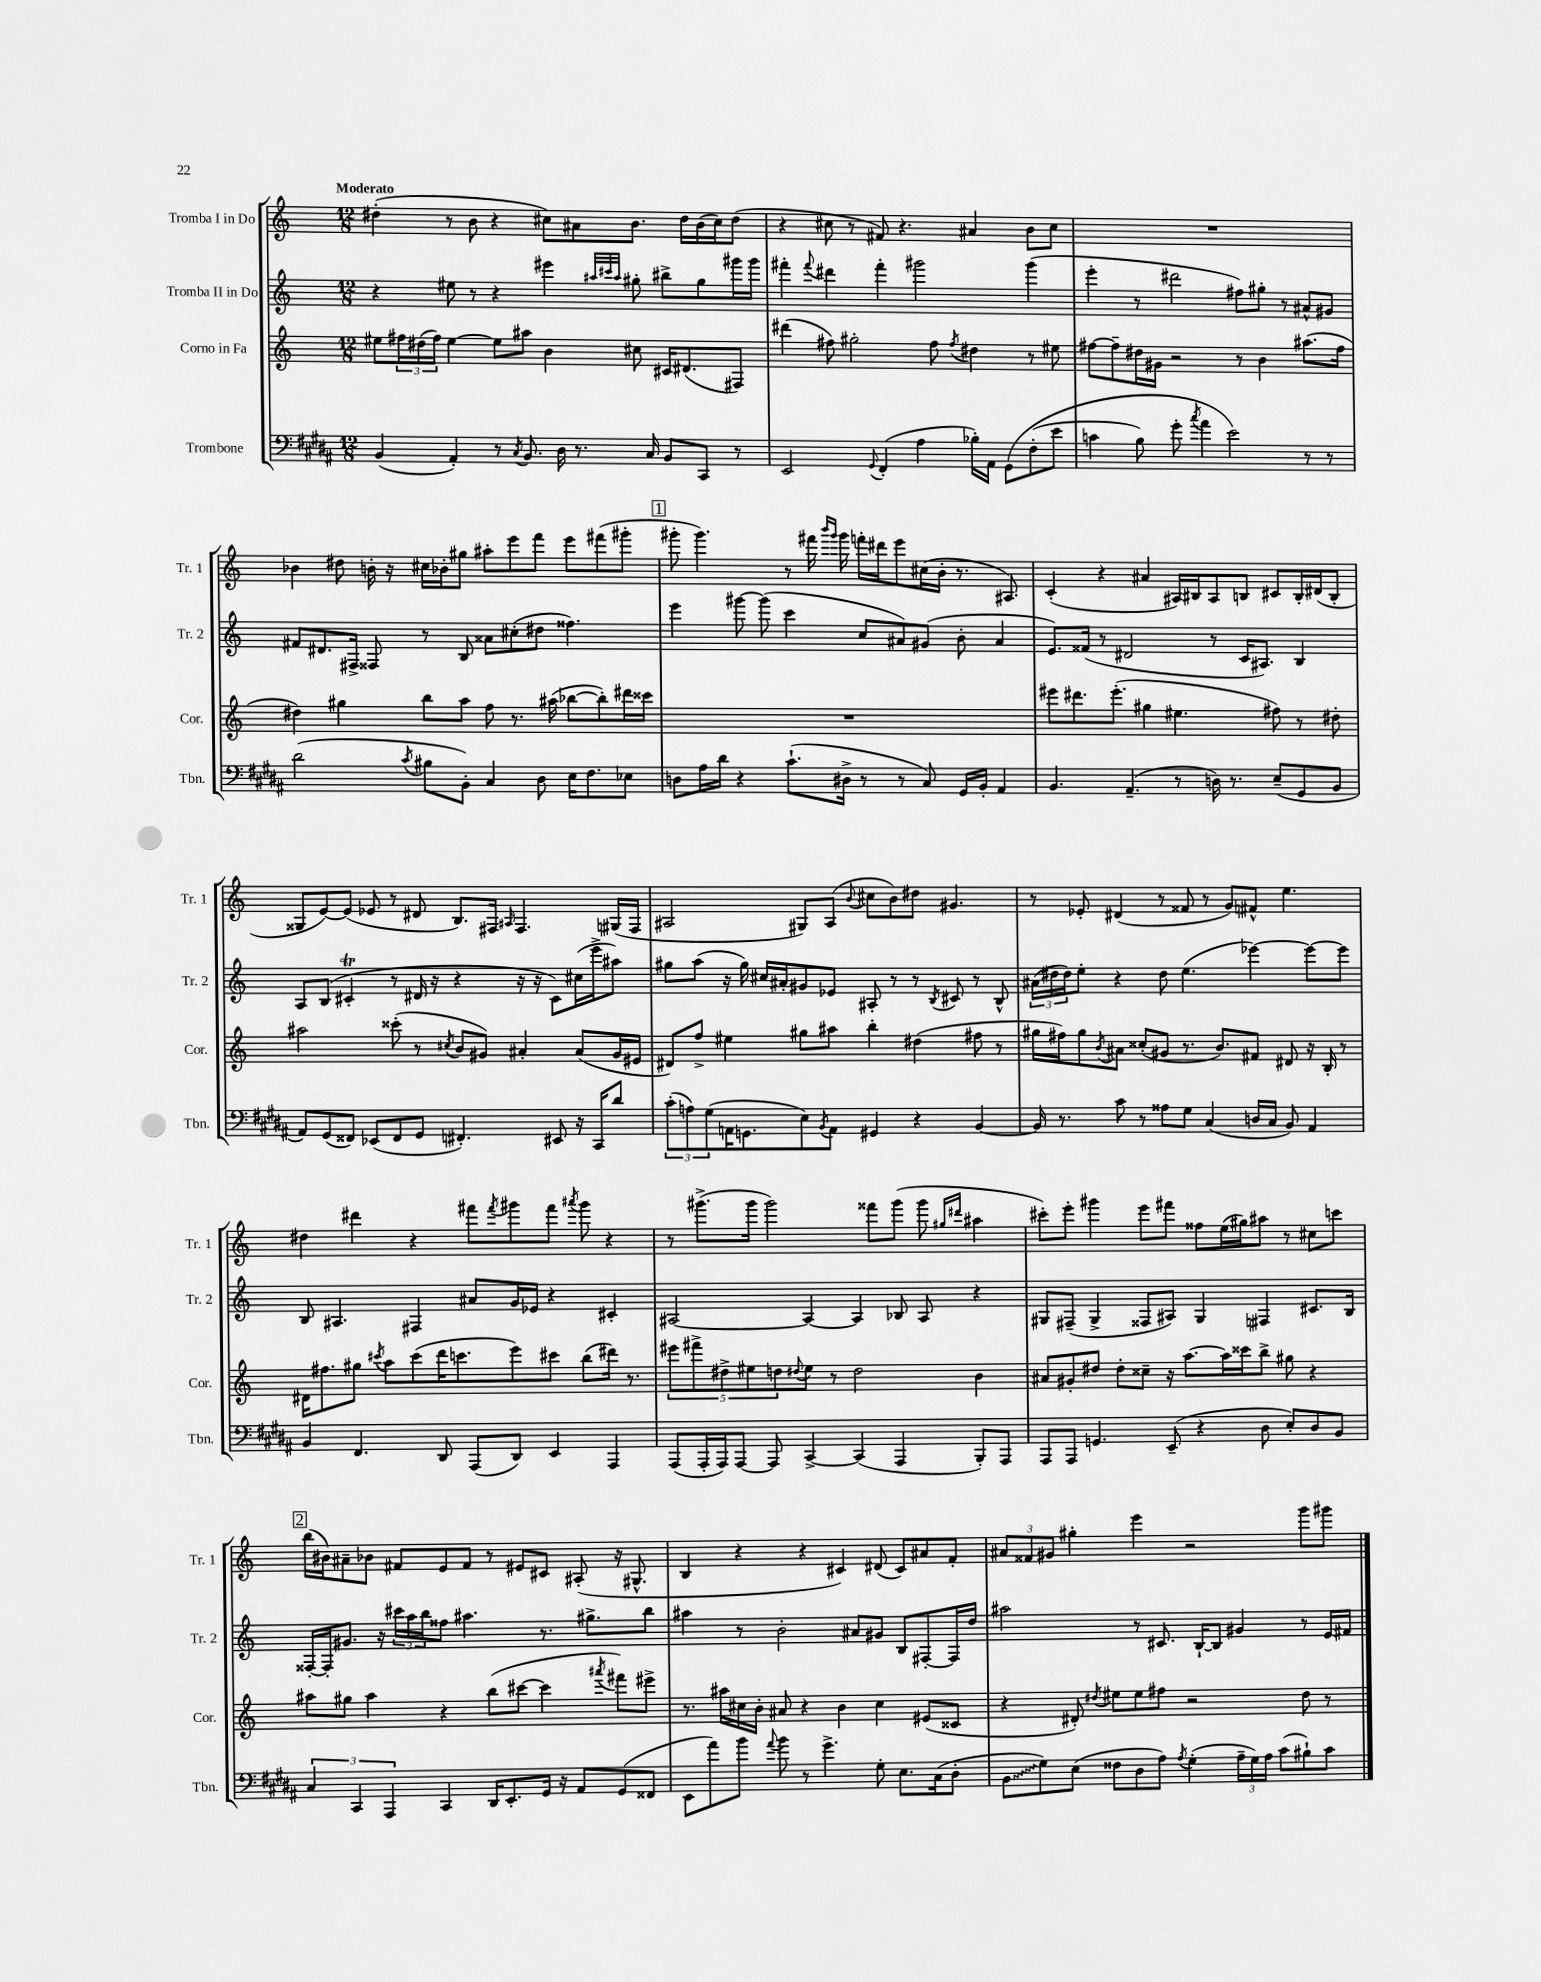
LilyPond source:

<<
\new StaffGroup <<
\new Staff = "s0" \with { instrumentName = "Tromba I in Do" shortInstrumentName = "Tr. 1" } {
    \clef treble \key c \major \numericTimeSignature \time 12/8 \tempo "Moderato"
    dis''4-.( r8 b'8 r4 cis''8) ais'8 b'8. dis''16 b'16( cis''16) dis''8( |
    r4 cis''8 r8 fis'8) r4. ais'4 b'8 cis''8 |
    R1. |
    bes'4 dis''8 b'16-. r16 cis''16 bes'16-. gis''8 ais''8-. e'''8 f'''8 e'''8 fis'''8( gis'''8-. |
    \mark \markup { \box "1" } gis'''8-. gis'''4.) r8 fis'''16 \grace { b'''16 gis'''16 } gis'''16 f'''16-. dis'''16 e'''8 cis''16( b'16-. r8. ais8.) |
    c'4-.( r4 ais'4 ais16) bis16 ais8 b8 cis'8 b16-. dis'16( b8-. |
    gisis8 e'8~) e'8( ees'8 r8 dis'8 b8.) fis16 \grace { ais16 } fis4. gis16( fis16 |
    ais2 gis8) ais8( \appoggiatura { b'8 } cis''8 b'8) dis''8 gis'4. |
    r8 ees'8-. dis'4( r8 fisis'8 r8 g'8) fis'8-^ e''4. |
    dis''4 dis'''4 r4 fis'''8 \acciaccatura { fis'''8 } gis'''8 fis'''8 \acciaccatura { ais'''8 } gis'''8 r4 |
    r8 gis'''8.->( gis'''16 gis'''2) fisis'''8 gis'''8( gis'''8 \grace { gis''16 dis'''16 } ais''4 |
    cis'''8-.) e'''8-. gis'''4 e'''8 fis'''8 fisis''8 e''16( gis''16) ais''8 r8 cis''8 c'''8 |
    \mark \markup { \box "2" } b''16( bis'16) ais'8-- bes'8 fis'8 e'8 fis'8 r8 eis'8 cis'8 ais8-.( r16 gis8.-^ |
    b4 r4 r4 cis'4) dis'8( cis'8) ais'8 f'8-. |
    \tuplet 3/2 { ais'8 fisis'8 gis'8 } gis''4-. e'''4 r2 g'''8 gis'''8 \bar "|." |
}
\new Staff = "s1" \with { instrumentName = "Tromba II in Do" shortInstrumentName = "Tr. 2" } {
    \clef treble \key c \major \numericTimeSignature \time 12/8
    r4 eis''8 r8 r4 eis'''4 \grace { ais''32 cis'''32 ais''32 } gis''8-. bis''8-> gis''8 gis'''16 gis'''16 |
    fis'''4-. \appoggiatura { fis'''8 } dis'''4 fis'''4-. gis'''2 gis'''4( |
    e'''4-. r8 dis'''2 fis''8) gis''8-. r8 ais'8-^ gis'8 |
    fis'8 dis'8. fis16-> fisis8 r8 b8 aisis'8 cis''8-.( dis''8 fisis''4.) |
    \mark \markup { \box "1" } e'''4 gis'''8~ gis'''8( c'''4 c''8 ais'8) gis'8( b'8-. ais'4 |
    e'8.) fisis'16( r8 dis'2 r8 c'16 ais8.) b4 |
    a8 b8( cis'4-.\trill r8 dis'16 r16 r4 r16 r16 cis'8) cis''16( e'''16-> ais''8) |
    gis''8 a''8( r16 gis''16) cis''16 ais'16-. gis'8 ees'8 ais8-. r8 r8 \acciaccatura { b8 } cis'8 r8 b8-^ |
    \tuplet 3/2 { ais'16( dis''16 dis''16) } e''8-. r4 dis''8 e''4.( ees'''4~) ees'''8~ ees'''8 |
    b8 ais4. fis4 ais'8 g'16 ees'16 r4 cis'4-. |
    ais2~ ais4~ ais4 bes8 ais8 r4 |
    gis8 fis8--( gis4-> fisis8 ais8) gis4 fis4 cis'8. b16 |
    \mark \markup { \box "2" } fisis16~-. fisis16-. gis'8. r16 \tuplet 3/2 { cis'''16 a''16 b''16 } fisis''8 ais''4. r8. gis''8.-> b''8 |
    ais''4 r8 b'2-. ais'8 gis'8 b8 fis8~-. fis16 d''16 |
    ais''2 r8 cis'8. b16~-! b8 gis'4 r8 e'16 fis'16 \bar "|." |
}
\new Staff = "s2" \with { instrumentName = "Corno in Fa" shortInstrumentName = "Cor." } {
    \clef treble \key c \major \numericTimeSignature \time 12/8
    eis''8 \tuplet 3/2 { fis''16 dis''16( fis''16) } eis''4~ eis''8 ais''8 b'4 cis''8 cis'16 dis'8.( fis8) |
    dis'''4( fis''8) gis''2-. fis''8 \acciaccatura { fis''8 } dis''4 r8 eis''8 |
    fis''8~ fis''8-- dis''16 gis'16 r2 r8 b'4 ais''8.( fis''16 |
    dis''4) gis''4 b''8 a''8 f''8 r8. ais''16( bes''8~ bes''8-.) dis'''16 cisis'''16 |
    \mark \markup { \box "1" } R1. |
    eis'''8 dis'''8. eis'''8.-.( gis''4 eis''4. fis''8) r8 dis''8-. |
    ais''2 cisis'''8-.( r8 \acciaccatura { cis''8 } b'8 gis'8) ais'4-. ais'8( gis'16 eis'16 |
    dis'8) f''8-> eis''4 gis''8 ais''8 b''4-. dis''4( fis''8 r8 |
    gis''16 fis''16) gis''8 \acciaccatura { b'8 } ais'8 cisis''8-.( gis'8 r8. b'8.) fis'8 dis'8 r16 b16-. r8 |
    dis'16 fis''8. gis''8 \acciaccatura { cis'''8 } a''8 cis'''8( d'''16 c'''8. e'''8) cis'''8 b''8( dis'''16) r8. |
    \tuplet 5/4 { eis'''8 fis'''8-> dis''8-> eis''8 d''8 } \appoggiatura { dis''8 } eis''8 r8 dis''2 b'4 |
    ais'8 gis'8-. dis''8 dis''8-. cisis''8-- r16 a''8.~ a''16 cisis'''16 b''8-> gis''8 r4 |
    \mark \markup { \box "2" } ais''8 gis''8 ais''4 r4 b''8( cis'''8~ cis'''4 \acciaccatura { ais'''8 } fis'''8) eis'''8-> |
    r8. ais''16 cis''16 b'16-. ais'8 r4 b'4 cis''4 eis'8( cisis'8 |
    r4 dis'8-.) \acciaccatura { dis''8 } eis''8 eis''8 fis''8 r2 dis''8 r8 \bar "|." |
}
\new Staff = "s3" \with { instrumentName = "Trombone" shortInstrumentName = "Tbn." } {
    \clef bass \key b \major \numericTimeSignature \time 12/8
    b,4( ais,4-.) r8 \acciaccatura { cis8 } b,8. dis16 r8. cis16 b,8 cis,8 r8 |
    e,2 \appoggiatura { gis,8 } fis,4-.( ais4 bes16-.) ais,16 gis,8\( fis8-.( e'8 |
    c'4 b8) gis'8-. \acciaccatura { cis''8 } ais'4 e'2\) r8 r8 |
    dis'2( \acciaccatura { cis'8 } bis8 b,8-.) cis4 dis8 e16 fis8. ees8 |
    \mark \markup { \box "1" } d8 ais16 dis'16 r4 cis'8.-!( dis16-> r8 r8 cis8) gis,16 b,16-. ais,4 |
    b,4. ais,4.--( r8 d16) r8. e8--( gis,8 b,8 |
    ais,8) gis,8( fisis,8) ees,8( fisis,8 gis,8 fis,4.-.) eis,8 r16 cis,16 dis'8 |
    \tuplet 3/2 { cis'8-.( a8) gis8( } a,16 g,8. e8) \acciaccatura { b,8 } a,8 gis,4 r4 b,4~ |
    b,16 r8. cis'8 r8 aisis8 gis8 cis4( d16 cis16 b,8) ais,4 |
    b,4 fis,4. dis,8 ais,,8( dis,8) e,4 ais,,4 |
    ais,,8( ais,,16-. ais,,16) ais,,8~ ais,,8 cis,4~-> cis,4( ais,,4 b,,8-.) ais,,8 |
    ais,,8 ais,,8 g,4. e,8--( r4 dis8 e8-.) dis8 b,8 |
    \mark \markup { \box "2" } \tuplet 3/2 { cis4 cis,4 ais,,4 } cis,4 dis,16 e,8.-. gis,16 r16 ais,8 gis,8( fisis,8 |
    e,8 ais'8) b'8 \appoggiatura { ais'8 } b'8 r8 gis'4.-> gis8-. e8. cis16( dis8-. |
    \once \override Glissando.style = #'zigzag b,8\glissando gis8) e8( fisis8 dis8 ais8) \acciaccatura { ais8 } gis4-.( \tuplet 3/2 { ais16-- gis16) ais16 } cis'8( bis8-!) cis'8 \bar "|." |
}
>>
>>
\layout { \context { \Score \remove "Bar_number_engraver" } }
